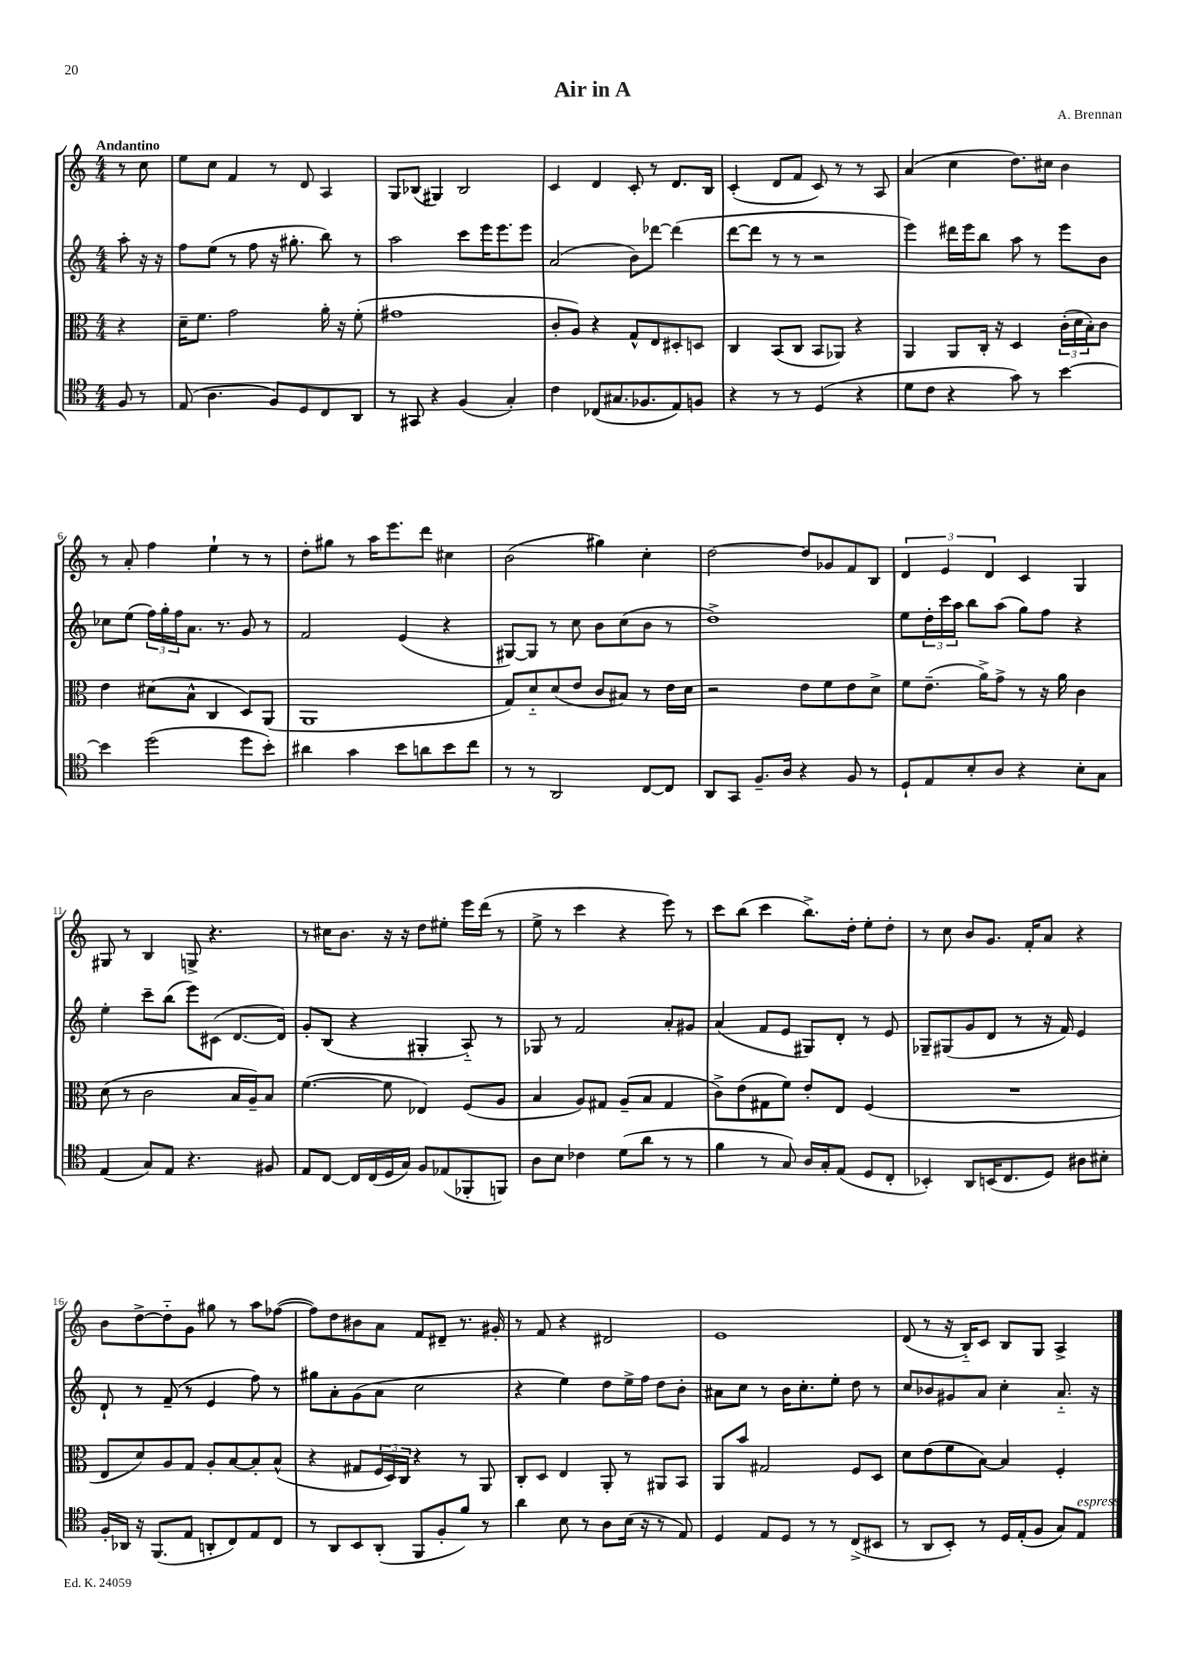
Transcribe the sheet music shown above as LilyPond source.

\header { title = "Air in A" composer = "A. Brennan" }
<<
\new StaffGroup <<
\new Staff = "s0" {
    \clef treble \key c \major \numericTimeSignature \time 4/4 \partial 4 \tempo "Andantino"
    r8 c''8 |
    e''8 c''8 f'4 r8 d'8 a4 |
    g8 bes8( gis4) bes2 |
    c'4 d'4 c'8-. r8 d'8. b16 |
    c'4-.( d'8 f'8 c'8) r8 r8 a8 |
    a'4( c''4 d''8.) cis''16 b'4 |
    r8 a'8-. f''4 e''4-! r8 r8 |
    d''8-. gis''8 r8 a''16 e'''8. d'''8 cis''4 |
    b'2( gis''4) c''4-. |
    d''2~ d''8 ges'8 f'8 b8 |
    \tuplet 3/2 { d'4 e'4 d'4 } c'4 g4 |
    gis8 r8 b4 g8-> r4. |
    r8 cis''16 b'8. r16 r16 d''8 eis''8-. e'''16 d'''16( r8 |
    e''8-> r8 c'''4 r4 e'''8) r8 |
    c'''8 b''8( c'''4 b''8.->) d''16-. e''8-. d''8-. |
    r8 c''8 b'8 g'8. f'16-. a'8 r4 |
    b'8 d''8~-> d''8-_ g'8 gis''8 r8 a''8 fes''8~( |
    fes''8) d''8 bis'8 a'8 f'8 dis'8-- r8. gis'16-. |
    r8 f'8 r4 dis'2 |
    e'1 |
    d'8( r8 r16 b16-_) c'8 b8 g8 a4-> \bar "|." |
}
\new Staff = "s1" {
    \clef treble \key c \major \numericTimeSignature \time 4/4 \partial 4
    a''8-. r16 r16 |
    f''8 e''8( r8 f''8 r16 gis''8.-. b''8) r8 |
    a''2 c'''8 e'''16 e'''8. e'''8 |
    a'2( b'8) des'''8~ des'''4( |
    d'''8~ d'''8 r8 r8 r2 |
    e'''4) dis'''16 e'''16 b''8 a''8 r8 e'''8 b'8 |
    ces''8 e''8( \tuplet 3/2 { f''16) g''16-. f''16 } a'8. r8. g'8 r8 |
    f'2 e'4( r4 |
    gis8~) gis8 r8 c''8 b'8 c''8( b'8 r8 |
    d''1->) |
    e''8 \tuplet 3/2 { d''16-. c'''16 a''16 } b''8 a''8( g''8) f''8 r4 |
    e''4-. c'''8-- b''8( e'''8) cis'8( d'8.~ d'16) |
    g'8-. b8( r4 gis4-. a8-_) r8 |
    ges8 r8 f'2 a'8-. gis'8 |
    a'4( f'8 e'8 gis8) d'8-. r8 e'8 |
    ges8-- gis8( g'8 d'8 r8 r16 f'16) e'4 |
    d'8-! r8 f'8--( r8 e'4 f''8) r8 |
    gis''8 a'8-. g'8( a'8 c''2 |
    r4 e''4) d''8 e''16-> f''16 d''8 b'8-. |
    ais'8 c''8 r8 b'16 c''8.-. e''8-. d''8 r8 |
    c''8 bes'8 gis'8 a'8 c''4-. a'8.-_ r16 \bar "|." |
}
\new Staff = "s2" {
    \clef alto \key c \major \numericTimeSignature \time 4/4 \partial 4
    r4 |
    d'16-- f'8. g'2 a'16-. r16 f'8-.( |
    gis'1 |
    c'8-. a8) r4 g8-^ e8 dis8-. d8 |
    c4 b,8( c8 b,8 aes,8) r4 |
    a,4 a,8 c16-. r16 d4 \tuplet 3/2 { c'16-.( d'16 b16-.) } c'8 |
    e'4 dis'8( b8-^ c4 d8) a,8( |
    a,1 |
    g8) d'8-_ d'8( e'8 c'8 bis8) r8 e'16 d'16 |
    r2 e'8 f'8 e'8 d'8-> |
    f'8 e'8.--( a'16->) g'8-> r8 r16 a'16 c'4 |
    d'8( r8 c'2 b16 a16--) b8 |
    f'4.~( f'8 ees4) f8( a8 |
    b4 a8) gis8 a8--( b8 gis4 |
    c'8->) e'8( gis8 f'8) e'8-. e8 f4( |
    R1 |
    e8 d'8) a8 g8 a8-. b8~ b8-. b8-^( |
    r4 gis8 \tuplet 3/2 { f16 d16) c16 } r4 r8 a,8 |
    c8-. d8 e4 a,8-. r8 ais,8 b,8 |
    a,8 b'8 gis2 f8 d8 |
    d'8 e'8( f'8 b8~) b4 f4-. \bar "|." |
}
\new Staff = "s3" {
    \clef tenor \key c \major \numericTimeSignature \time 4/4 \partial 4
    f8 r8 |
    e8( a4. f8) d8 c8 a,8 |
    r8 gis,8 r4 f4( g4-.) |
    c'4 ces8( gis8. fes8. e8) f8 |
    r4 r8 r8 d4( r4 |
    d'8 c'8 r4 g'8) r8 b'4~ |
    b'4 d''2( d''8 b'8-.) |
    ais'4 g'4 b'8 a'8 b'8 c''8 |
    r8 r8 a,2 c8~ c8 |
    a,8 g,8 f8.-- a16 r4 f8 r8 |
    d8-! e8 b8-. a8 r4 b8-. g8 |
    e4( g8) e8 r4. fis8 |
    e8 c8~ c16 c16( d16 g16) f8 ees8( fes,8-. f,8) |
    a8 b8 ces'4 d'8( a'8 r8 r8 |
    f'4 r8 g8) a16 g16-. e8( d8 c8-. |
    bes,4-.) a,8 b,16( c8. d8) ais8 bis8-. |
    f16-. aes,16 r16 f,8.( e8 a,8-. c8) e8 c8 |
    r8 a,8 b,8 a,8-.( f,8 f8-. f'8) r8 |
    a'4 b8 r8 a8 b16( r16 r8 e8) |
    d4 e8 d8 r8 r8 c8->( bis,8 |
    r8 a,8 b,8-.) r8 d16 e16-.( f8 g8) e8^\markup { \italic "espress." } \bar "|." |
}
>>
>>
